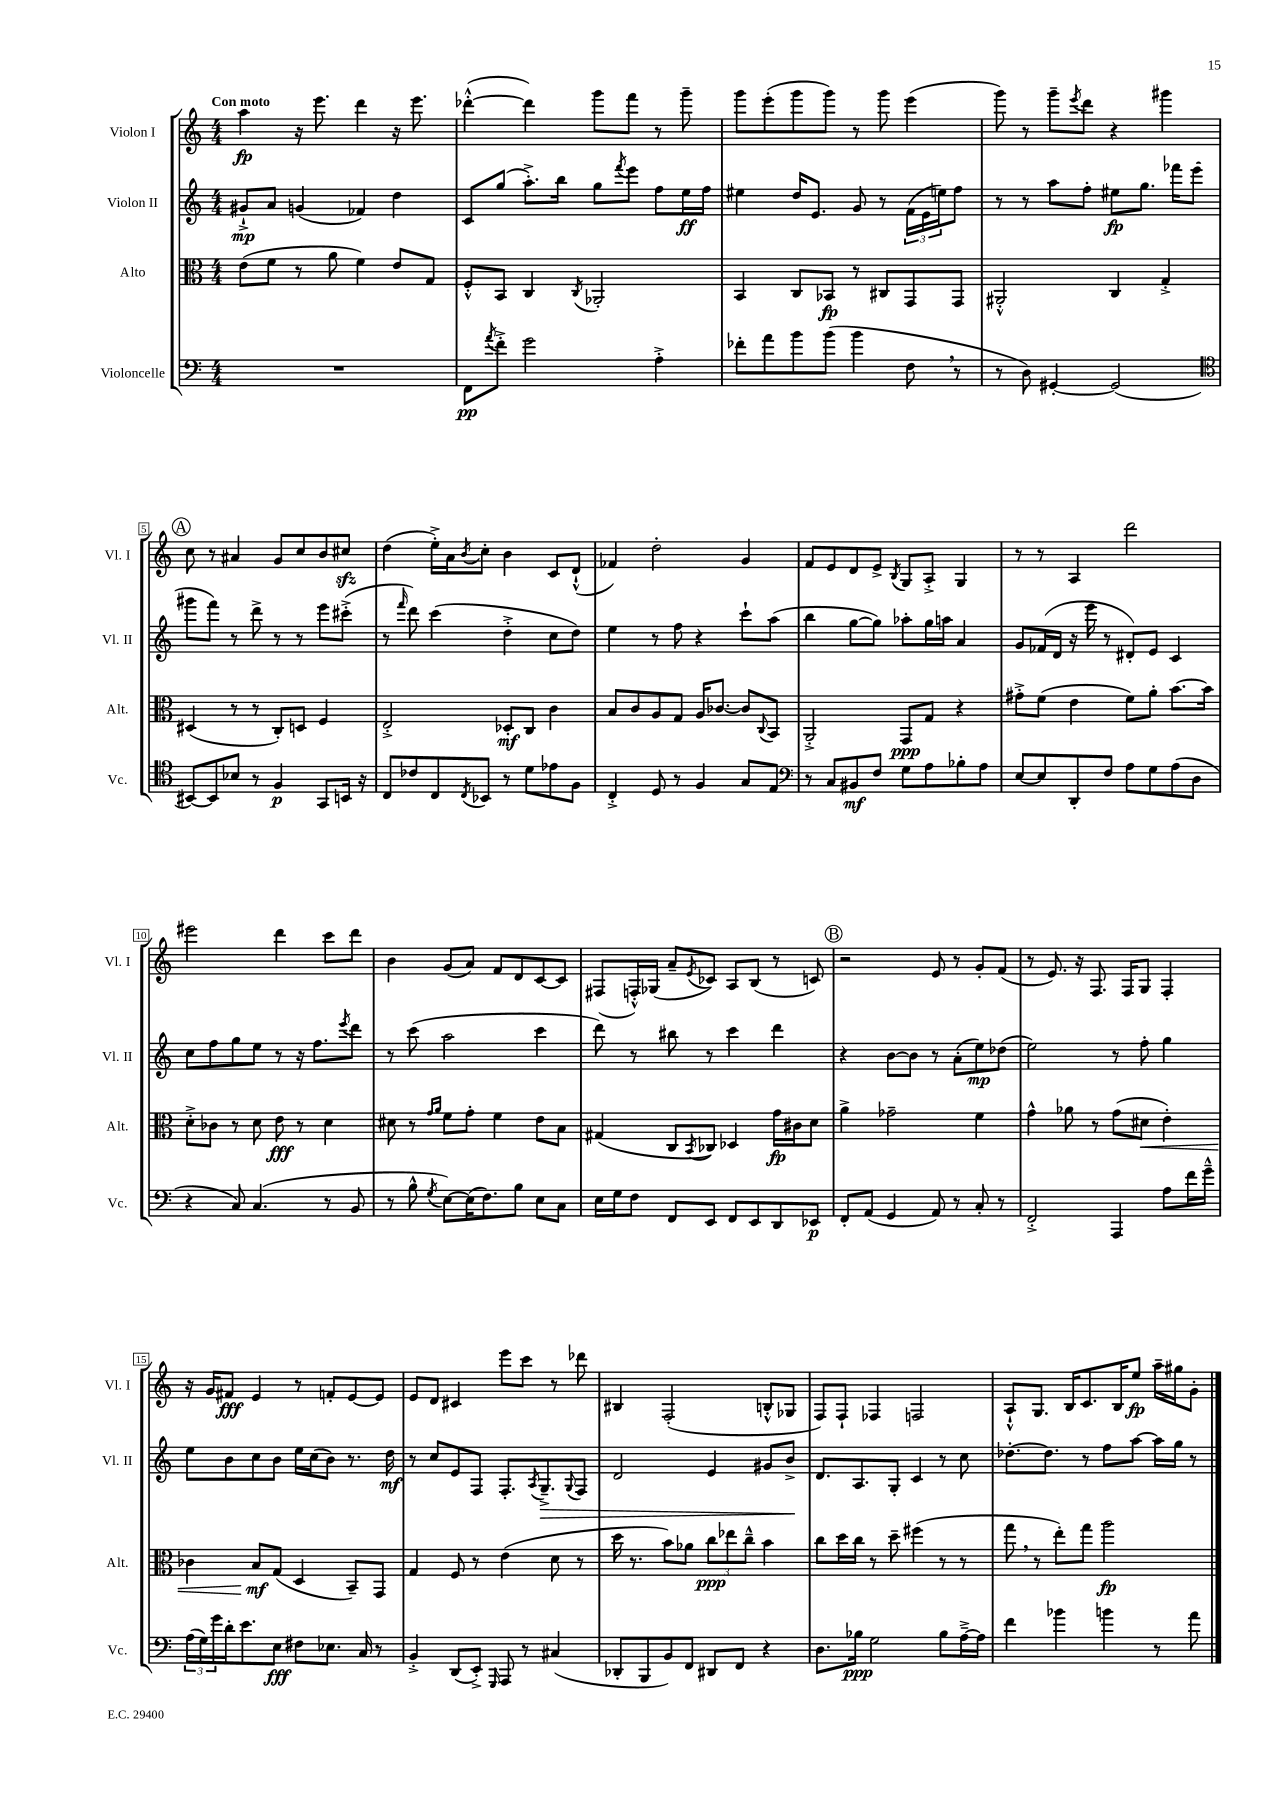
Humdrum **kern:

**kern	**kern	**kern	**kern
*staff4	*staff3	*staff2	*staff1
*clefF4	*clefC3	*clefG2	*clefG2
*k[]	*k[]	*k[]	*k[]
*M4/4	*M4/4	*M4/4	*M4/4
1r	(8e	8g#`^	4aa
.	8f	8a	.
.	8r	(4g	16r
.	.	.	8.eee
.	8a	.	.
.	4f)	4f-)	4ddd
.	8e	4dd	16r
.	.	.	8.eee
.	8G	.	.
=	=	=	=
8FF	8F'^^	8c	([4ddd-'^^
8qa	.	.	.
8f'^	8BB	(8gg	.
2g	4C	8.aa'^)	4ddd-])
.	.	16bb	.
.	8qC	.	.
.	2AA-'	8gg	8ggg
.	.	8qfff	.
.	.	8eee	8fff
4A'^	.	8ff	8r
.	.	16ee	8ggg~
.	.	16ff	.
=	=	=	=
8f-'	4BB	4ee#	8ggg
8a	.	.	(8eee'
8b	8C	16dd	8ggg
.	.	8.e	.
(8b	8BB-	.	8ggg)
4b	8r	8g	8r
.	8C#	8r	8ggg
8F	8GG	(24f	(4eee
.	.	24e	.
.	.	24ee)	.
8r	8GG	8ff	.
=	=	=	=
8r	2AA#'^^	8r	8ggg)
8D)	.	8r	8r
[4GG#'	.	8aa	8ggg~
.	.	.	8qeee
.	.	8ff'	8ddd
(2GG#]	4C	8ee#	4r
.	.	8.gg	.
.	4G'^	.	4ggg#
.	.	16fff-	.
.	.	(8eee	.
=	=	=	=
*clefC4	*	*	*
[8BB#)	(4D#	8ggg#	8cc
8BB#]	.	8fff)	8r
8B-	8r	8r	4a#
8r	8r	8ddd^	.
4F	8C')	8r	8g
.	8D	8r	8cc
8GG	4F	8eee	8b
16BB	.	(8ccc#'^	8cc#
16r	.	.	.
=	=	=	=
8C	2E'^	8r	(4dd
.	.	16qqfff	.
8c-	.	8ddd)	.
8C	.	(4ccc	16ee'^)
.	.	.	16a
8qC	.	.	8qb
8BB-	.	.	8cc'
8r	8D-'	4dd'^	4b
8d	8C	.	.
8e-	4c	8cc	8c
8F	.	8dd)	(8d`^^
=	=	=	=
4C'^	8B	4ee	4f-)
.	8c	.	.
8D	8A	8r	2dd'
8r	8G	8ff	.
4F	16A	4r	.
.	[8.c-	.	.
8G	8c-]	8ccc`	4g
.	8qqC	.	.
8E	8BB	(8aa	.
=	=	=	=
*clefF4	*	*	*
8r	2AA'^	4bb	8f
8C	.	.	8e
8BB#	.	[8gg	8d
8F	.	8gg])	8e^
.	.	.	8qB
8G	8GG	8aa-'	8G
8A	8G	16gg	8A'^
.	.	16aa	.
8B-'	4r	4a	4G
8A	.	.	.
=	=	=	=
[8E	8g#'^	8g	8r
8E]	(8f	(16f-	8r
.	.	16d	.
8DD'	4e	16r	4A
.	.	16eee	.
8F	.	8r	.
8A	8f)	8d#')	2ddd
8G	8a'	8e	.
(8A	[8.b	4c	.
8D	.	.	.
.	16b]	.	.
=	=	=	=
4r	8d'^	8cc	2eee#
.	8c-	8ff	.
8C)	8r	8gg	.
(4.C	8d	8ee	.
.	8e	8r	4ddd
.	8r	16r	.
.	.	8.ff	.
8r	4d	.	8ccc
.	.	8qeee	.
8BB	.	8ddd	8ddd
=	=	=	=
8r	8d#	8r	4b
8B^^	8r	(8ccc	.
.	16qqg	.	.
8qG	16qqa	.	.
[8E)	8f	2aa	(8g
(16E]	8g'	.	8a)
8.F)	.	.	.
.	4f	.	8f
8B	.	.	8d
8E	8e	4ccc	[8c
8C	8B	.	8c]
=	=	=	=
16E	(4G#	8ddd)	(8F#
16G	.	.	.
8F	.	8r	16F'^^)
.	.	.	(16G-
8FF	8C	8bb#	8a~
.	8qBB	.	8qe
8EE	8C-)	8r	8c-)
8FF	4D-	4ccc	8A
8EE	.	.	(8B
8DD	16g	4ddd	8r
.	16c#	.	.
8EE-	8d	.	8c)
=	=	=	=
8FF'	4a^	4r	2r
(8AA	.	.	.
4GG	2g-~	[8b	.
.	.	8b]	.
8AA)	.	8r	8e
8r	.	(8a'	8r
8C'	4f	8ee)	8g'
8r	.	(8dd-	(8f
=	=	=	=
2FF'^	4g^^	2ee)	8r
.	.	.	8.e)
.	8a-	.	.
.	.	.	16r
.	8r	.	8.F
4AAA	(8g	8r	.
.	.	.	16F
.	8d#	8ff'	8G
8A	4e')	4gg	4F'
16f	.	.	.
16g~^^	.	.	.
=	=	=	=
(24A	4c-	8ee	16r
24G)	.	.	.
.	.	.	16g
24g	.	.	.
16d'	.	8b	8f#
8.e	.	.	.
.	8B	8cc	4e
8E	(8G	8b	.
8F#	4D	16ee	8r
.	.	(16cc	.
8.E-	.	8b)	8f'
.	8BB~)	8.r	[8e
16C	.	.	.
8r	8GG	.	8e]
.	.	16dd	.
=	=	=	=
4BB'^	4G	8r	8e
.	.	8cc	8d
(8DD	8F	8e	4c#
8EE'^)	8r	8F	.
16qqGGG	.	.	.
8AAA	(4e	8.F'	8eee
8r	.	.	8ccc
.	.	8qA	.
.	.	8.G~^	.
(4C#	8d	.	8r
.	.	8qqG	.
.	8r	8F	8ddd-
=	=	=	=
8DD-'	16dd	2d	4B#
.	8.r	.	.
8BBB	.	.	.
8BB)	8b)	.	(2F'
8FF	8a-	.	.
8DD#	12cc	4e	.
.	12ee-	.	.
8FF	.	.	.
.	12cc~^^	.	.
4r	4b	8g#	8B'^^
.	.	8b^	8G-
=	=	=	=
8.D	8cc	8.d	8F)
.	16dd	.	8F`
16B-	16cc	8.A	.
2G	8r	.	4F-
.	8dd~	8G'	.
.	(4ff#	4c	2F
8B-	8r	8r	.
[16A~^	8r	8cc	.
16A]	.	.	.
=	=	=	=
4f	8gg	[8.dd-'	8A`^^
.	8r	.	8.G
.	.	8.dd-]	.
4b-	8ee')	.	.
.	.	.	16B
.	8gg	8r	8.c
4b	2aa	8ff	.
.	.	.	16B
.	.	[8aa	8ee
8r	.	16aa]	16aa~
.	.	16gg	16gg#
8a	.	8r	8g'
==	==	==	==
*-	*-	*-	*-
